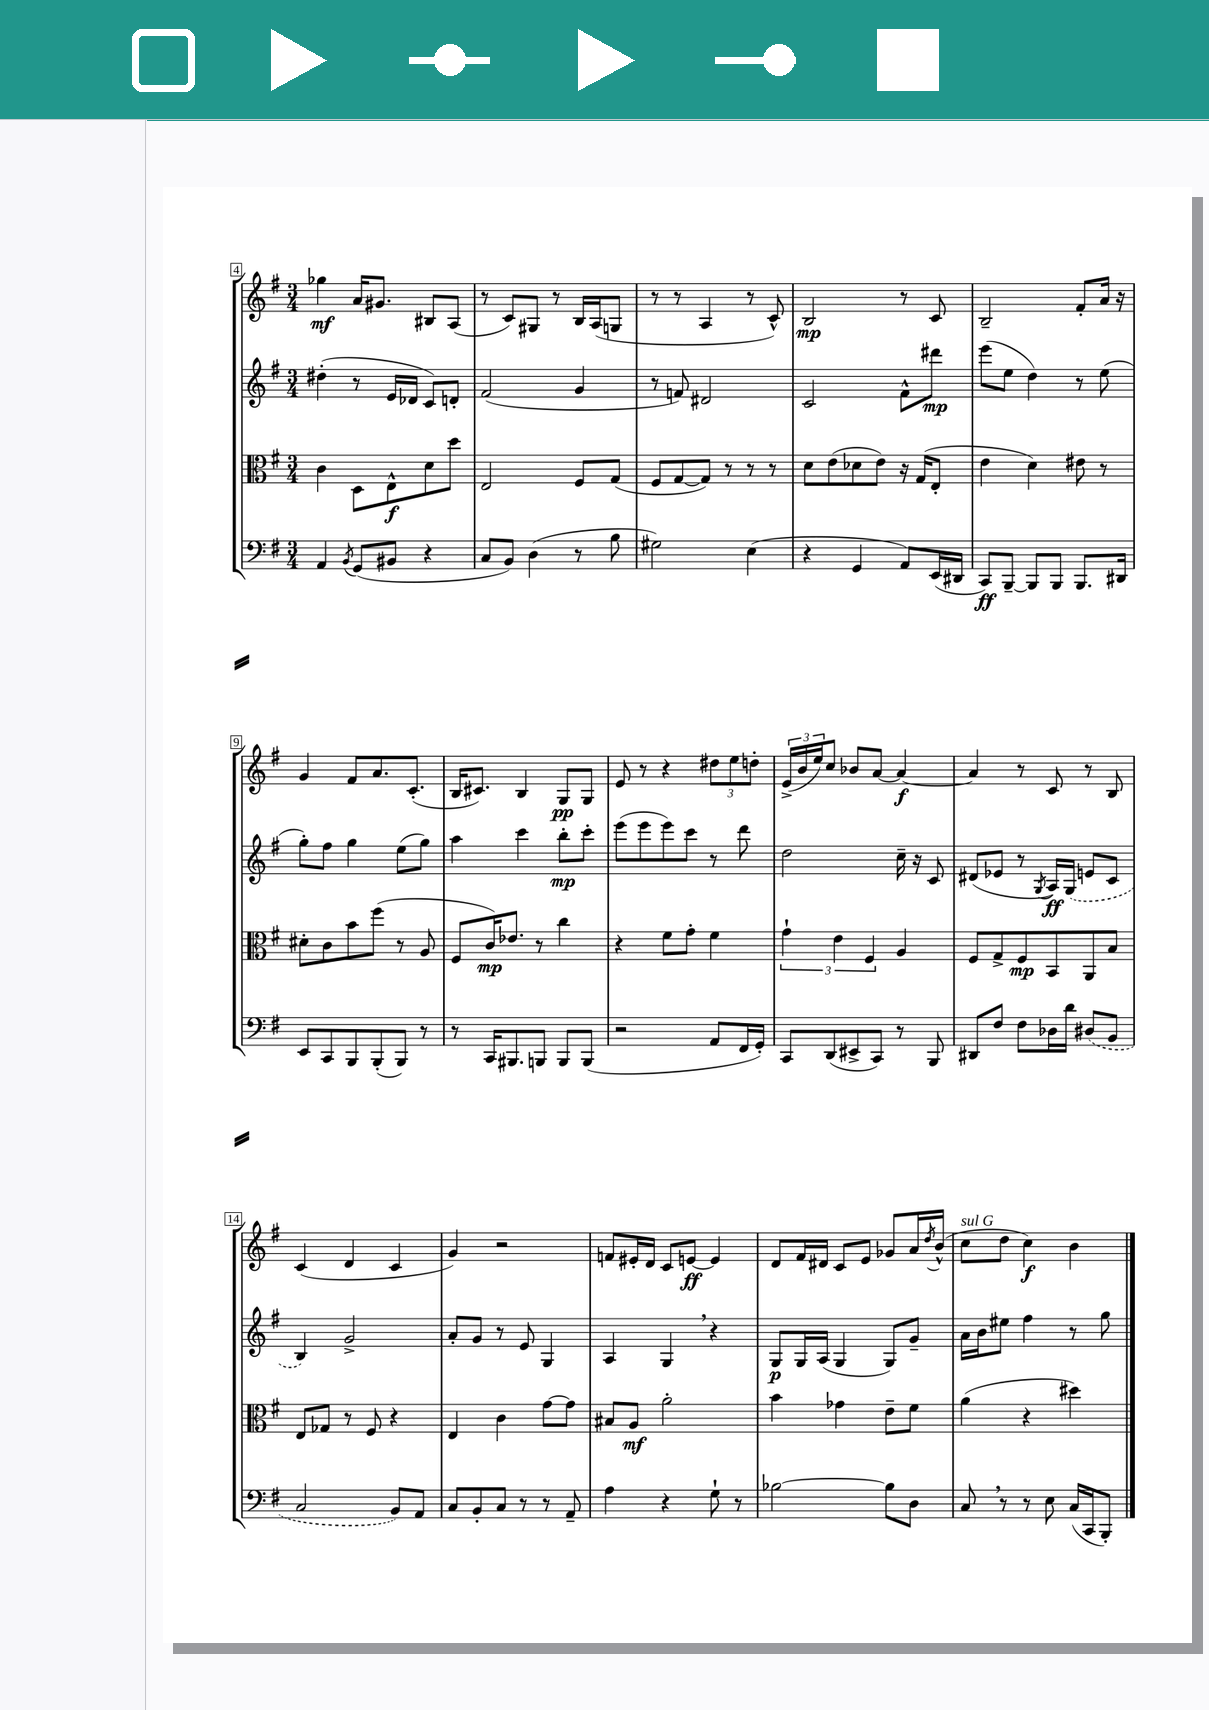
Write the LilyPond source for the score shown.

<<
\new StaffGroup <<
\new Staff = "s0" {
    \clef treble \key g \major \numericTimeSignature \time 3/4
    ges''4\mf a'16 gis'8. bis8 a8( |
    r8 c'8) gis8 r8 b16 a16( g8 |
    r8 r8 a4 r8 c'8-^) |
    b2\mp r8 c'8 |
    b2-- fis'8-. a'16 r16 |
    g'4 fis'8 a'8. c'8.-.( |
    b16 cis'8.) b4 g8\pp g8 |
    e'8 r8 r4 \tuplet 3/2 { dis''8 e''8 d''8-. } |
    \tuplet 3/2 { e'16->( b'16 e''16) } c''8 bes'8 a'8~ a'4~\f |
    a'4 r8 c'8 r8 b8 |
    c'4( d'4 c'4 |
    g'4) r2 |
    f'8 eis'16-. d'16 c'8 e'8~\ff e'4 |
    d'8 fis'16 dis'16 c'8 e'8 ges'8 a'16 \acciaccatura { d''8 } b'16-^( |
    c''8^\markup { \italic "sul G" } d''8 c''4\f) b'4 \bar "|." |
}
\new Staff = "s1" {
    \clef treble \key g \major \numericTimeSignature \time 3/4
    dis''4-.( r8 e'16 des'16 c'8) d'8-. |
    fis'2( g'4 |
    r8 f'8) dis'2 |
    c'2 fis'8-^ dis'''8\mp |
    e'''8( e''8 d''4) r8 e''8( |
    g''8-.) fis''8 g''4 e''8( g''8) |
    a''4 c'''4 b''8-.\mp c'''8-. |
    e'''8( e'''8 e'''8) c'''8 r8 d'''8 |
    d''2 c''16-- r16 c'8 |
    dis'8( ees'8 r8 \acciaccatura { g8 } a16\ff) \once \slurDashed g16( e'8 c'8 |
    b4) g'2-> |
    a'8-. g'8 r8 e'8 g4 |
    a4 g4 \breathe r4 |
    g8\p g16 a16( g4 g8) g'8-- |
    a'16 b'16 eis''8 fis''4 r8 g''8 \bar "|." |
}
\new Staff = "s2" {
    \clef alto \key g \major \numericTimeSignature \time 3/4
    c'4 d8 e8-^\f d'8 d''8 |
    e2 fis8 g8( |
    fis8 g8~ g8) r8 r8 r8 |
    d'8 e'8( des'8 e'8) r16 g16( e8-. |
    e'4 d'4) eis'8 r8 |
    dis'8-. c'8 b'8 fis''8( r8 a8 |
    fis8 c'16\mp) ees'8. r8 c''4 |
    r4 fis'8 g'8-. fis'4 |
    \tuplet 3/2 { g'4-! e'4 fis4 } a4 |
    fis8 g8-> fis8\mp b,8 a,8 b8 |
    e8 ges8 r8 fis8 r4 |
    e4 c'4 g'8~ g'8 |
    bis8 a8\mf a'2-. |
    b'4 ges'4 e'8-- fis'8 |
    a'4( r4 dis''4) \bar "|." |
}
\new Staff = "s3" {
    \clef bass \key g \major \numericTimeSignature \time 3/4
    a,4 \acciaccatura { b,8 } g,8( bis,8 r4 |
    c8 b,8) d4( r8 b8 |
    gis2) e4( |
    r4 g,4 a,8) e,16( dis,16 |
    c,8\ff) b,,8~-- b,,8 b,,8 b,,8. dis,16 |
    e,8 c,8 b,,8 b,,8-.( b,,8) r8 |
    r8 c,16 bis,,8. b,,8 b,,8 b,,8( |
    r2 a,8 fis,16 g,16-.) |
    c,8 d,8( eis,8-> c,8) r8 b,,8 |
    dis,8 fis8 fis8 des16 d'16 \once \slurDashed dis8( b,8 |
    c2 b,8) a,8 |
    c8 b,8-. c8 r8 r8 a,8-- |
    a4 r4 g8-! r8 |
    bes2~ bes8 d8 |
    c8 \breathe r8 r8 e8 c16( c,16 b,,8-.) \bar "|." |
}
>>
>>
\layout { \context { \Score currentBarNumber = #4 \override BarNumber.stencil = #(make-stencil-boxer 0.1 0.3 ly:text-interface::print) } }
